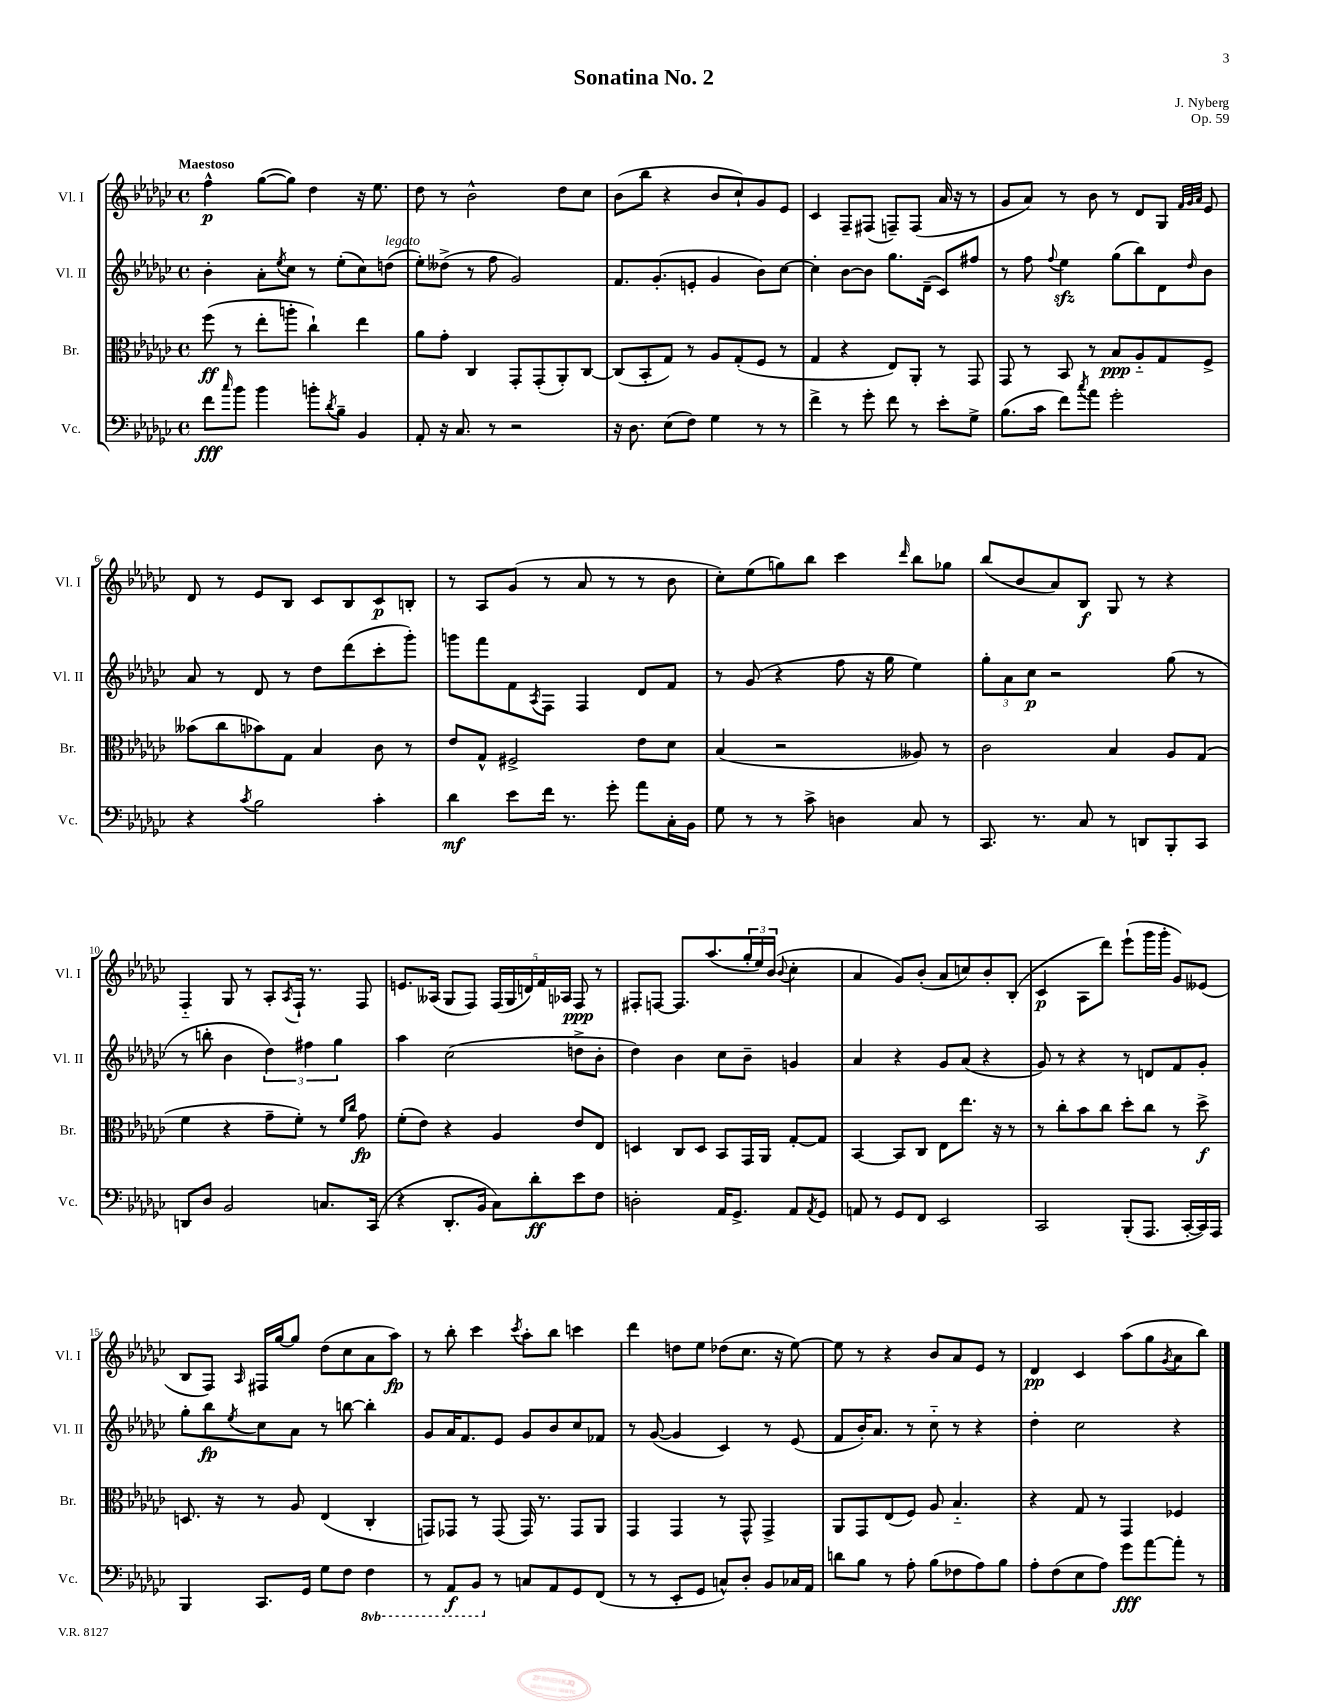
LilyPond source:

\header { title = "Sonatina No. 2" composer = "J. Nyberg" opus = "Op. 59" }
<<
\new StaffGroup <<
\new Staff = "s0" \with { instrumentName = "Vl. I" shortInstrumentName = "Vl. I" } {
    \clef treble \key ges \major \defaultTimeSignature \time 4/4 \tempo "Maestoso"
    f''4-^\p ges''8~( ges''8) des''4 r16 ees''8. |
    des''8 r8 bes'2-^ des''8 ces''8 |
    bes'8( bes''8 r4 bes'8 ces''8-!) ges'8 ees'8 |
    ces'4 f8-- fis8( f8--) f8( aes'16 r16 r8 |
    ges'8 aes'8) r8 bes'8 r8 des'8 ges8 \grace { f'32 ges'32 aes'32 } ees'8 |
    des'8 r8 ees'8 bes8 ces'8 bes8 ces'8\p b8-. |
    r8 aes8 ges'8( r8 aes'8 r8 r8 bes'8 |
    ces''8-.) ees''8( g''8) bes''8 ces'''4 \grace { des'''16 } bes''8 ges''8 |
    bes''8( bes'8 aes'8) bes8\f ges8 r8 r4 |
    f4-_ ges8 r8 aes8-. \acciaccatura { aes8 } f16-! r8. f8 |
    e'8. aeses16( ges8 f8) \tuplet 5/4 { f16( ges16 d'16) f'16 aes16 } f8\ppp r8 |
    fis8-. f8~ f8. aes''8.( \tuplet 3/2 { ges''16-. ees''16) bes'16( } \appoggiatura { bes'8 } ces''4-. |
    aes'4 ges'8) bes'8-.( aes'8 c''8) bes'8-. bes8-.( |
    ces'4\p aes8 des'''8) ees'''8-!( ges'''16 ges'''16-. ges'8) eeses'8( |
    bes8 f8) \grace { aes16 } fis16 ges''16~ ges''8 des''8( ces''8 aes'8 aes''8\fp) |
    r8 bes''8-. ces'''4 \acciaccatura { ces'''8 } aes''8-. bes''8 c'''4 |
    des'''4 d''8 ees''8 des''8( ces''8. r16 ees''8~) |
    ees''8 r8 r4 bes'8 aes'8 ees'8 r8 |
    des'4\pp ces'4 aes''8( ges''8 \acciaccatura { ges'8 } aes'8 bes''8) \bar "|." |
}
\new Staff = "s1" \with { instrumentName = "Vl. II" shortInstrumentName = "Vl. II" } {
    \clef treble \key ges \major \defaultTimeSignature \time 4/4
    bes'4-. aes'8-. \acciaccatura { ees''8 } ces''8 r8 ees''8-.( ces''8) d''8^\markup { \italic "legato" }( |
    ees''8-.) deses''8->( r8 f''8 ges'2) |
    f'8. ges'8.-.( e'8-. ges'4 bes'8) ces''8~ |
    ces''4-. bes'8~ bes'8 ges''8. des'16--( ces'8) fis''8 |
    r8 f''8 \appoggiatura { f''8 } ees''4\sfz ges''8( bes''8) des'8 \grace { des''16 } bes'8 |
    aes'8 r8 des'8 r8 des''8 des'''8( ces'''8-. ges'''8-.) |
    g'''8 f'''8 f'8 \acciaccatura { aes8 } f8 f4 des'8 f'8 |
    r8 ges'8( r4 f''8 r16 ges''16 ees''4) |
    \tuplet 3/2 { ges''8-. aes'8 ces''8\p } r2 ges''8( r8 |
    r8 b''8-. bes'4 \tuplet 3/2 { des''4) fis''4 ges''4 } |
    aes''4 ces''2( d''8-> bes'8-. |
    des''4) bes'4 ces''8 bes'8-- g'4 |
    aes'4 r4 ges'8 aes'8( r4 |
    ges'8) r8 r4 r8 d'8 f'8 ges'8-. |
    ges''8-. bes''8\fp \acciaccatura { ees''8 } ces''8 aes'8 r8 b''8~ b''4-. |
    ges'8 aes'16 f'8. ees'8 ges'8 bes'8 ces''8 fes'8 |
    r8 ges'8~( ges'4 ces'4) r8 ees'8( |
    f'8 bes'16-.) aes'8. r8 ces''8-_ r8 r4 |
    des''4-. ces''2 r4 \bar "|." |
}
\new Staff = "s2" \with { instrumentName = "Br." shortInstrumentName = "Br." } {
    \clef alto \key ges \major \defaultTimeSignature \time 4/4
    f''8\ff( r8 ees''8-. a''8-. ces''4-!) ees''4 |
    aes'8 ges'8-. ces4 ges,8-. ges,8-.( aes,8-.) ces8~ |
    ces8( bes,8-. ges8) r8 aes8 ges8-.( f8 r8 |
    ges4 r4 ees8) aes,8-. r8 ges,8 |
    ges,8 r8 bes,8 r8 bes8\ppp aes8-_ ges8 f8-> |
    beses'8( ces''8 bes'8) ges8 bes4 ces'8 r8 |
    ees'8 ges8-^ fis2-> ees'8 des'8 |
    bes4( r2 aeses8) r8 |
    ces'2 bes4 aes8 ges8( |
    f'4 r4 ges'8-- f'8-.) r8 \grace { f'16 ces''16 } ges'8\fp |
    f'8-.( ees'8) r4 aes4 ees'8 ees8 |
    d4 ces8 d8 bes,8 ges,16 aes,16 ges8~-. ges8 |
    bes,4~ bes,8 ces8 ees8 ees''8. r16 r8 |
    r8 ces''8-. bes'8 ces''8 des''8-. ces''8 r8 des''8->\f |
    d8. r16 r8 aes8 ees4( ces4-. |
    g,8) ges,8 r8 ges,8( ges,16) r8. ges,8 aes,8 |
    ges,4 ges,4 r8 ges,8-^ ges,4-> |
    aes,8 ges,8 ees8( f8) aes8 bes4.-_ |
    r4 ges8 r8 ges,4 fes4 \bar "|." |
}
\new Staff = "s3" \with { instrumentName = "Vc." shortInstrumentName = "Vc." } {
    \clef bass \key ges \major \defaultTimeSignature \time 4/4 \set Staff.ottavationMarkups = #ottavation-simple-ordinals
    f'8\fff \grace { ces''16 } bes'8 bes'4 b'8-. \acciaccatura { des'8 } bes8-- bes,4 |
    aes,8-. r16 ces8. r8 r2 |
    r16 des8. ees8( f8) ges4 r8 r8 |
    f'4-> r8 ges'8-. f'8 r8 ees'8-. ges8-> |
    bes8.( ces'16 f'8) \acciaccatura { ces''8 } aes'8 ges'2-. |
    r4 \acciaccatura { ces'8 } bes2 ces'4-. |
    des'4\mf ees'8 f'16 r8. ges'8-. aes'8 ces16-. bes,16 |
    ges8 r8 r8 ces'8-> d4 ces8 r8 |
    ces,8. r8. ces8 r8 d,8 bes,,8-. ces,8 |
    d,8 des8 bes,2 c8. ces,16( |
    r4 des,8.-. bes,16 ces8) des'8-.\ff ees'8 f8 |
    d2-. aes,16 ges,8.-> aes,8 \acciaccatura { aes,8 } ges,8 |
    a,8 r8 ges,8 f,8 ees,2 |
    ces,2 bes,,8-.( aes,,8. ces,16~-. ces,16) aes,,16 |
    bes,,4 ces,8. ges,16 ges8 f8 \ottava #-1 f,4 |
    r8 aes,,8\f bes,,8 \ottava #0 r8 c8 aes,8 ges,8 f,8( |
    r8 r8 ees,8-. ges,8 c8-^) des8-. bes,8 ces16 aes,16 |
    d'8 bes8 r8 aes8-. bes8( fes8 aes8) bes8 |
    aes8-. f8( ees8 aes8) ges'8\fff aes'8~ aes'8-. r8 \bar "|." |
}
>>
>>
